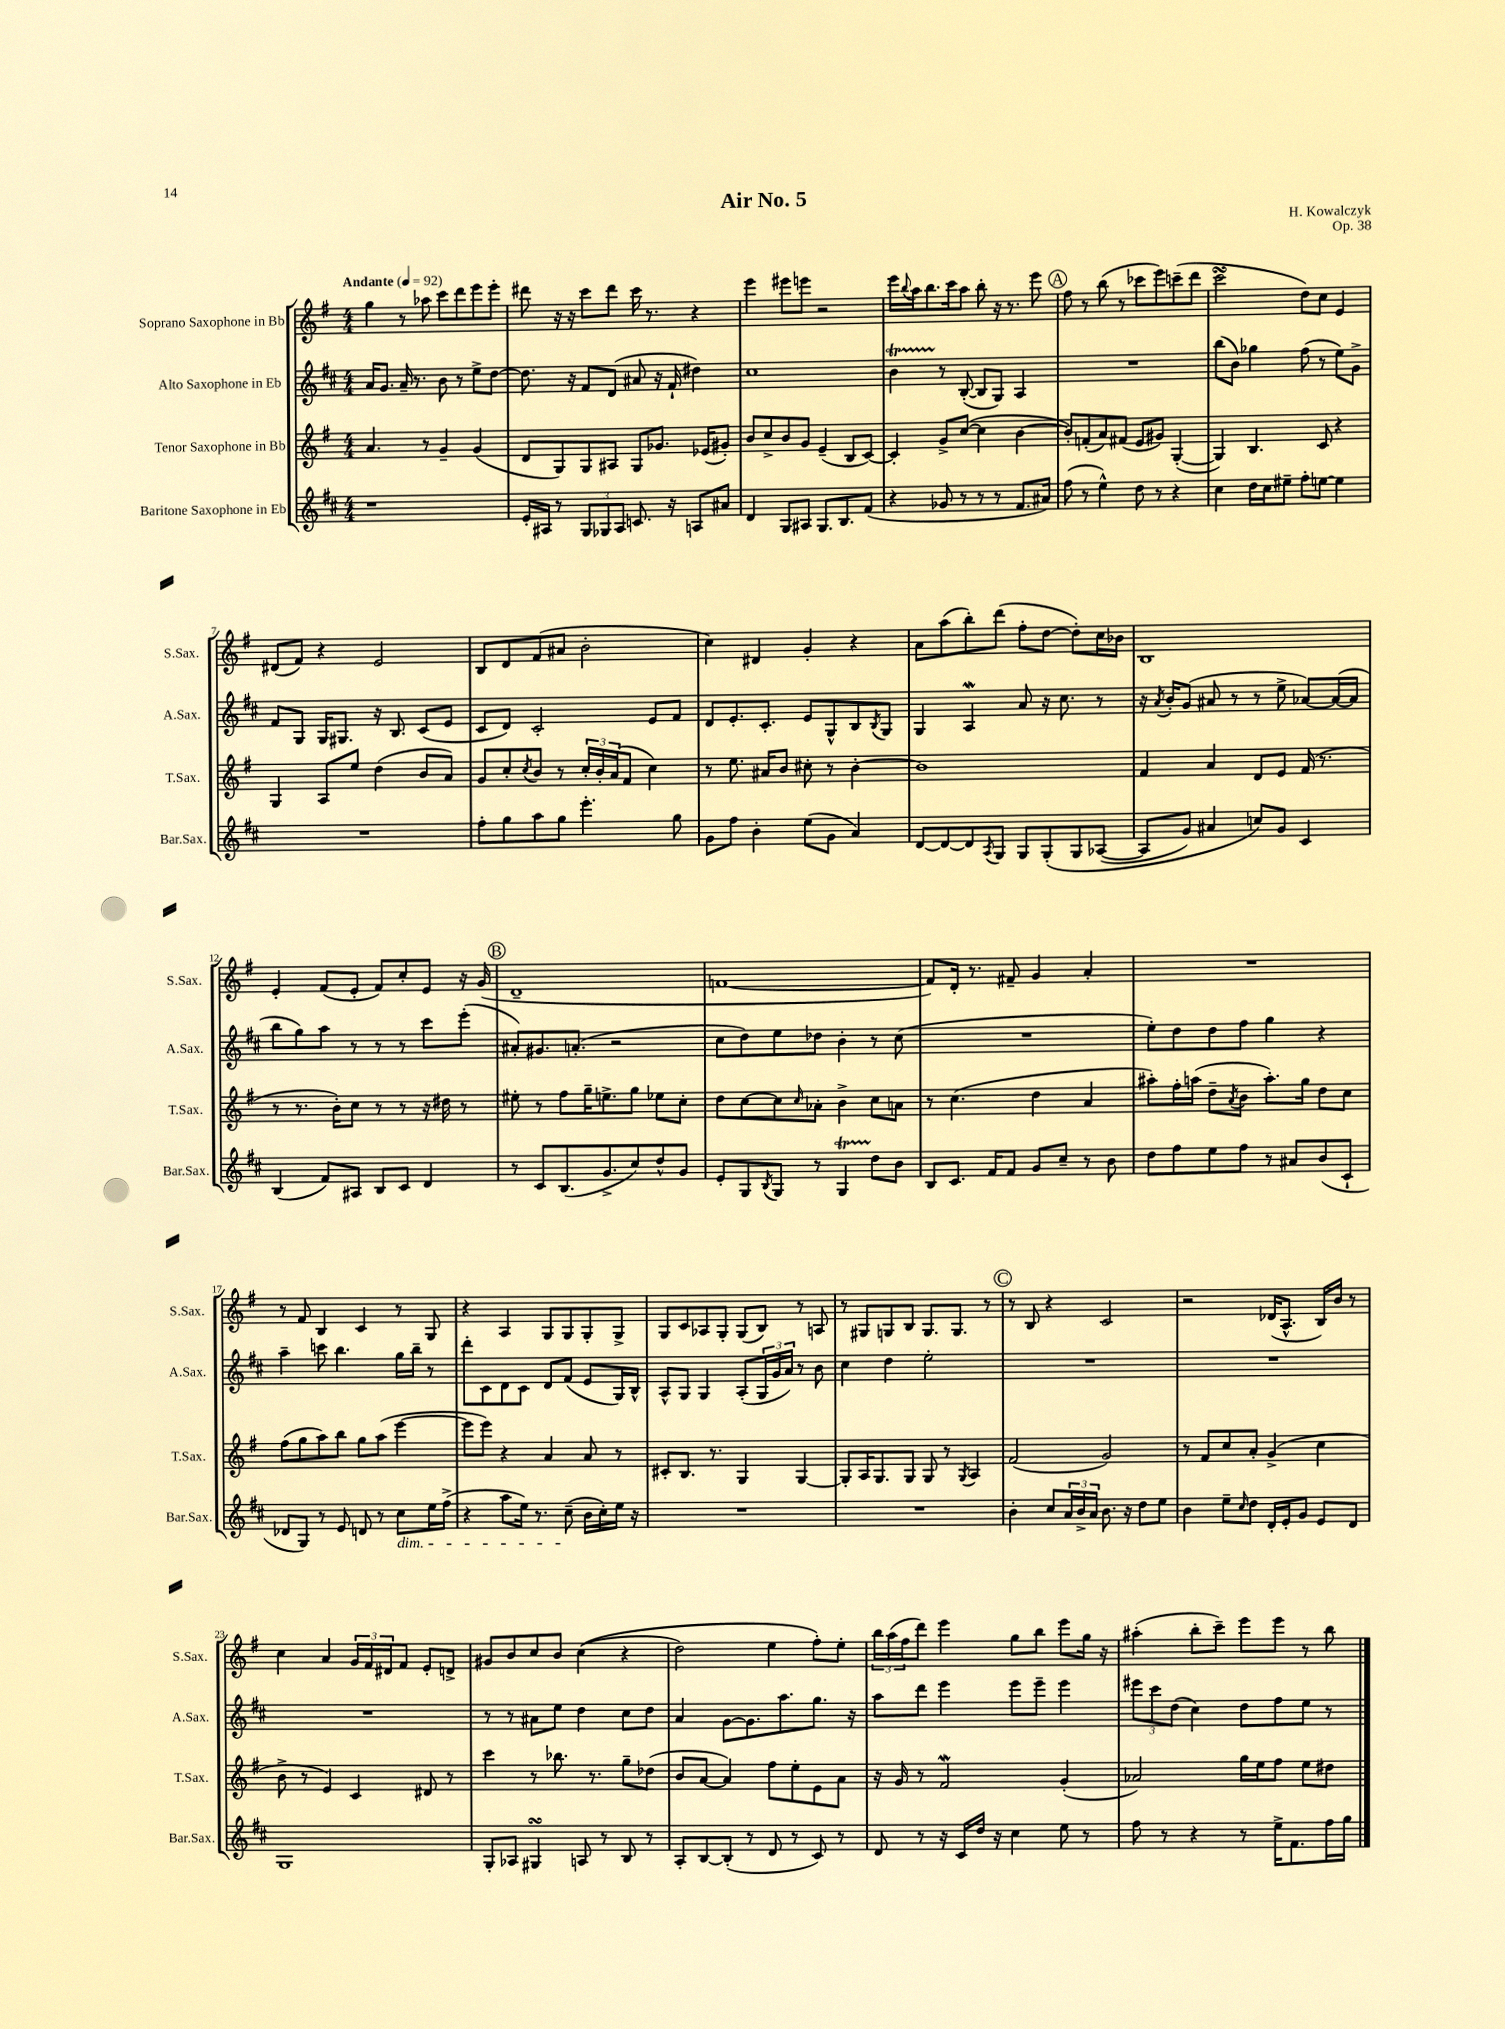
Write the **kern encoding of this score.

**kern	**kern	**kern	**kern
*part4	*part3	*part2	*part1
*staff4	*staff3	*staff2	*staff1
*I"Baritone Saxophone in Eb	*I"Tenor Saxophone in Bb	*I"Alto Saxophone in Eb	*I"Soprano Saxophone in Bb
*I'Bar.Sax.	*I'T.Sax.	*I'A.Sax.	*I'S.Sax.
*clefG2	*clefG2	*clefG2	*clefG2
*k[f#c#]	*k[f#]	*k[f#c#]	*k[f#]
*M4/4	*M4/4	*M4/4	*M4/4
*MM92	*MM92	*MM92	*MM92
=1	=1	=1	=1
!	!	!	!LO:TX:a:B:t=Andante
1r	4.a/	16a/KL	4gg\
.	.	8.g/J	.
.	.	16a~/	8r
.	.	8.r	.
.	8r	.	8aa-X\
.	4g~/	8b\	8ccc\L
.	.	8r	8ddd\
.	(4g/	8ee^\L	8eee\
.	.	[8dd\J	8eee'\J
=2	=2	=2	=2
16e'/LL	8d/L	8.dd\]	8ddd#X\
16A#X/JJ	.	.	.
8r	8G/)	.	16r
.	.	16r	16r
12G/L	8G/	8f#/L	8ccc\L
12G-X/	.	.	.
.	8A#X/J	(8d/J	8ddd#\J
12A#/J	.	.	.
8.cn/	8G/L	8a#X/	16ccc\
.	.	.	8.r
.	8.g-X/J	16r	.
16r	.	16f#`/	.
8An/L	.	4dd#X\)	4r
.	(16e-X/KL	.	.
8a#X/J	8g#X'/J)	.	.
=3	=3	=3	=3
4d/	8b/L	1cc#	4eee\
.	8cc^/	.	.
8G/L	8b/	.	8eee#X\L
8A#X/J	8g/J	.	8eeen\J
8.G/L	(4e~/	.	2r
8.B/	.	.	.
.	8B/L	.	.
(8f#/J	[8c/J)	.	.
=4	=4	=4	=4
4r	4c'/]	4bT\	16eee\LL
.	.	.	8qqbb/
.	.	.	16aa\J
.	.	.	8.bb\
8g-X/	8g^/L	8r	.
.	.	.	16ccc\k
8r	([8cc/J	([8B'/	8aa\J
8r	4cc\]	8B/L]	8bb'\
8r	.	8G/J)	16r
.	.	.	8.r
8.f#/L	[4b\	4A/	.
.	.	.	8eee\
16a#X/Jk)	.	.	.
!!LO:REH:place=s1:t=A
=5	=5	=5	=5
(8ff#\	8b'/L])	1r	8ff#\
8r	(8fn'/	.	8r
4ee^^\)	8a/)	.	(8bb\
.	(8f#X/J	.	8r
8dd\	8e/L	.	8ccc-X\L
8r	8g#X/J)	.	8eee\)
4r	([4G'/	.	(8cccn~\
.	.	.	8ddd\J
=6	=6	=6	=6
4cc#\	4G/])	(8bb\L	2cccsSSs\
.	.	8b\J)	.
16dd\LL	4.B/	4gg-X\	.
16cc#\J	.	.	.
8ee#X~\J	.	.	.
8ff#'\L	.	(8ff#\	8dd\L)
[8een\J	8c/	8r	8cc\J
4ee\]	4r	8ee\L)	4e/
.	.	8g^\J	.
!!LO:LB:g=z
=7	=7	=7	=7
1r	4G/	8f#/L	(8d#X/L
.	.	8G/J	8f#/J)
.	8A/L	16G/KL	4r
.	.	8.G#X/J	.
.	8ee/J	.	.
.	(4dd\	16r	2e/
.	.	8.B/	.
.	8b/L	(8c#/L	.
.	8a/J)	8e/J	.
=8	=8	=8	=8
8ff#'\L	8g/L	8c#/L	8B/L
8gg\	8cc'/	8d/J)	8d/
.	8qcc/	.	.
8aa\	8b/J	2c#'/	(8f#/
8gg\J	8r	.	8a#X/J
4.eee'\	24cc'/LL	.	2b'\
.	24b'/	.	.
.	(24a/J	.	.
.	8f#/J	.	.
.	4cc\)	8e/L	.
8gg\	.	8f#/J	.
=9	=9	=9	=9
8g\L	8r	8d/L	4cc\)
8ff#\J	8.ee\	8.e'/	.
4b'\	.	.	4d#X/
.	16a#X/KL	8.c#'/J	.
.	8b/J	.	.
(8ee\L	8cc#X'\	8e/L	4g'/
8g\J	8r	8G^^/	.
4a/)	[4b'\	8B/	4r
.	.	8qB/	.
.	.	8G/J	.
=10	=10	=10	=10
[8d/L	1b]	4G/	8a\L
8d/_	.	.	(8aa\
8d/]	.	4AW/	8bb'\)
8qA/	.	.	.
8G/J	.	.	(8ddd\J
8G/L	.	8a/	8ff#'\L
(8G'/	.	16r	[8dd\J
.	.	8.cc#\	.
8G/	.	.	8dd'\L])
([8A-X/J	.	8r	16cc\L
.	.	.	16b-X\JJ
=11	=11	=11	=11
8A-/L]	4f#/	16r	1B
.	.	8qa/	.
.	.	16b'/KL	.
8g/J)	.	(8g/J	.
4a#X/	4a/	8a#X/	.
.	.	8r	.
8ccn/L)	8d/L	8r	.
8g/J	8e/J	8ee^\	.
4c#/	(16f#/	[8a-X/L)	.
.	8.r	.	.
.	.	(16a-/L_	.
.	.	16a-/JJ]	.
!!LO:LB:g=z
=12	=12	=12	=12
(4B/	8r	8bb\L	4e'/
.	8.r	8gg\)	.
8f#/L)	.	8aa\J	(8f#/L
.	16b'\KL)	.	.
8A#X/J	8cc\J	8r	8e'/J
8B/L	8r	8r	8f#/L)
8c#/J	8r	8r	8cc'/
4d/	16r	8ccc#\L	8e/J
.	16dd#X\	.	.
.	8r	(8eee'\J	16r
.	.	.	(16g/
!!LO:REH:place=s1:t=B
=13	=13	=13	=13
8r	8ee#X'\	8a#X'/L)	1d~
8c#/L	8r	8.g#X/	.
(8.B/	8ff#\L	.	.
.	.	(8.an'/J	.
.	16gg~\K	.	.
8.g^/	8.een^\	.	.
.	.	2r	.
8cc#/)	8gg\J	.	.
8dd^^/	8ee-X\L	.	.
8g/J	8cc'\J	.	.
=14	=14	=14	=14
8e'/L	8dd\L	8cc#\L	[1fn
8G/	[8cc\	8dd\)	.
8qB/	.	.	.
8G/J	8cc\]	8ee\	.
.	16qqcc/	.	.
8r	8a-X'\J	8dd-X\J	.
4GT/	4b^\	4b'\	.
8dd\L	8cc\L	8r	.
8b\J	8an\J	(8cc#\	.
=15	=15	=15	=15
8B/L	8r	1r	8f/L])
8.c#/J	(4.cc\	.	16d'/Jk
.	.	.	8.r
16f#/KL	.	.	.
8f#/J	.	.	8f#X~/
8g/L	4dd\	.	4g/
8cc#~/J	.	.	.
8r	4a/	.	4a'/
8b\	.	.	.
=16	=16	=16	=16
8dd\L	8aa#X'\L)	8ee'\L)	1r
8ff#\	16ff#'\L	8dd\	.
.	(16aan\JJ	.	.
8ee\	8dd~\L	8dd\	.
.	8qa/	.	.
8ff#\J	8b\J	8ff#\J	.
8r	8.aa'\L)	4gg\	.
8a#X/L	.	.	.
.	16gg\Jk	.	.
(8b/	8dd\L	4r	.
8c#`/J	8cc\J	.	.
!!LO:LB:g=z
=17	=17	=17	=17
8d-X/L	(8ff#\L	4aa~\	8r
8G/J)	8gg\	.	8f#/
8r	8aa\)	8cccn\	4B/
8e/	8bb\J	4.bb\	.
8dn/	8gg\L	.	4c/
8r	(8aa\J	.	.
!LO:TX:b:i:t=dim.	!	!	!
8cc#\L	[4eee\	16gg\LL	8r
.	.	16bb~\JJ	.
16ee\L	.	8r	8G/
(16ff#^\JJ	.	.	.
=18	=18	=18	=18
4r	8eee\L]	8ddd'\L	4r
.	8eee\J)	8c#\	.
8aa\L	4r	8d\	4A/
16ee\Jk)	.	8c#\J	.
8.r	.	.	.
.	4a/	8d/L	8G/L
(8cc#~\	.	(8f#/J	8G/
16b\LL	8a/	8e/L	8G'/
16cc#'\)	.	.	.
16ee\JJ	8r	16G/L)	8G^/J
16r	.	16B^^/JJ	.
=19	=19	=19	=19
1r	8c#X'/L	8A^^/L	8G/L
.	8.B/J	8G/J	8c/
.	.	4G/	8A-X/
.	8.r	.	.
.	.	.	8G'/J
.	4G/	(8A'/L	(8G/L
.	.	24G/L	8B/J)
.	.	24g/	.
.	.	24a/JJ)	.
.	[4G/	8r	8r
.	.	8b\	8An/
=20	=20	=20	=20
1r	8G'/L]	4cc#\	8r
.	16A/K	.	8G#X/L
.	8.G/	.	.
.	.	4dd\	8Gn/
.	8G/J	.	8B/J
.	8G/	2ee'\	8.G/L
.	8r	.	.
.	.	.	8.G/J
.	8qG/	.	.
.	4A/	.	.
.	.	.	8r
!!LO:REH:place=s1:t=C
=21	=21	=21	=21
4b'\	(2f#/	1r	8r
.	.	.	8B/
8cc#/L	.	.	4r
24a/L	.	.	.
24b^/	.	.	.
24a/JJ	.	.	.
8.b\	2g/)	.	2c/
16r	.	.	.
8dd\L	.	.	.
8ee\J	.	.	.
=22	=22	=22	=22
4b\	8r	1r	2r
.	8f#/L	.	.
8ee~\L	8cc/	.	.
16qqcc#/	.	.	.
8dd\J	8a'/J	.	.
16d'/LL	(4g^/	.	(16d-X/KL
16e'/J	.	.	8.A^^/J
8g/J	.	.	.
8e/L	4cc\	.	16B/LL)
.	.	.	16b/JJ
8d/J	.	.	8r
!!LO:LB:g=z
=23	=23	=23	=23
1G	8b^\	1r	4cc\
.	8r	.	.
.	4e/)	.	4a/
.	4c/	.	24g/LL
.	.	.	24f#/
.	.	.	24d#X/J
.	.	.	8f#/J
.	8d#X/	.	8e'/L
.	8r	.	8dn^/J
=24	=24	=24	=24
8G'/L	4ccc\	8r	8g#X/L
8A-X/J	.	8r	8b/
4G#XsSsS/	8r	8a#X\L	8cc/
.	8.bb-X\	8ee\J	8b/J
8An/	.	4dd\	((4cc\
.	8.r	.	.
8r	.	.	.
8B/	8gg~\L	8cc#\L	4r
8r	(8dd-X\J	8dd\J	.
=25	=25	=25	=25
8A'/L	8b/L	4a/	2dd\)
[8B/	[8a/J	.	.
(8B'/J]	4a/])	[8g\L	.
8r	.	8.g\]	.
8d/	8ff#\L	.	4ee\
.	.	8.aa\	.
8r	8ee'\	.	.
8c#/)	8e\	8.gg\J	8ff#'\L)
8r	8a\J	.	8ee'\J
.	.	16r	.
=26	=26	=26	=26
8d/	16r	8aa\L	24bb\LL
.	.	.	(24aa\
.	16g/	.	.
.	.	.	24ff#\J
8r	8r	8ddd\J	8ddd\J)
16r	2f#W/	4eee\	4eee\
16c#/LL	.	.	.
16dd/JJ	.	.	.
16r	.	.	.
4cc#\	.	8eee\L	8gg\L
.	.	8eee~\J	8bb\J
8ee\	(4g'/	4eee\	8eee\L
8r	.	.	16gg\Jk
.	.	.	16r
=27	=27	=27	=27
8ff#\	2a-X/)	12eee#X\L	(4aa#X'\
.	.	12ccc#\	.
8r	.	.	.
.	.	(12dd\J	.
4r	.	4cc#\)	8bb'\L
.	.	.	8ccc~\J)
8r	16gg\LL	8dd\L	8eee\L
.	16ee\J	.	.
16ee^\KL	8ff#\J	8ff#\	8eee\J
8.f#\	.	.	.
.	8ee\L	8ee\J	8r
16ff#\L	8dd#X\J	8r	8bb\
16gg\JJ	.	.	.
==	==	==	==
*-	*-	*-	*-
